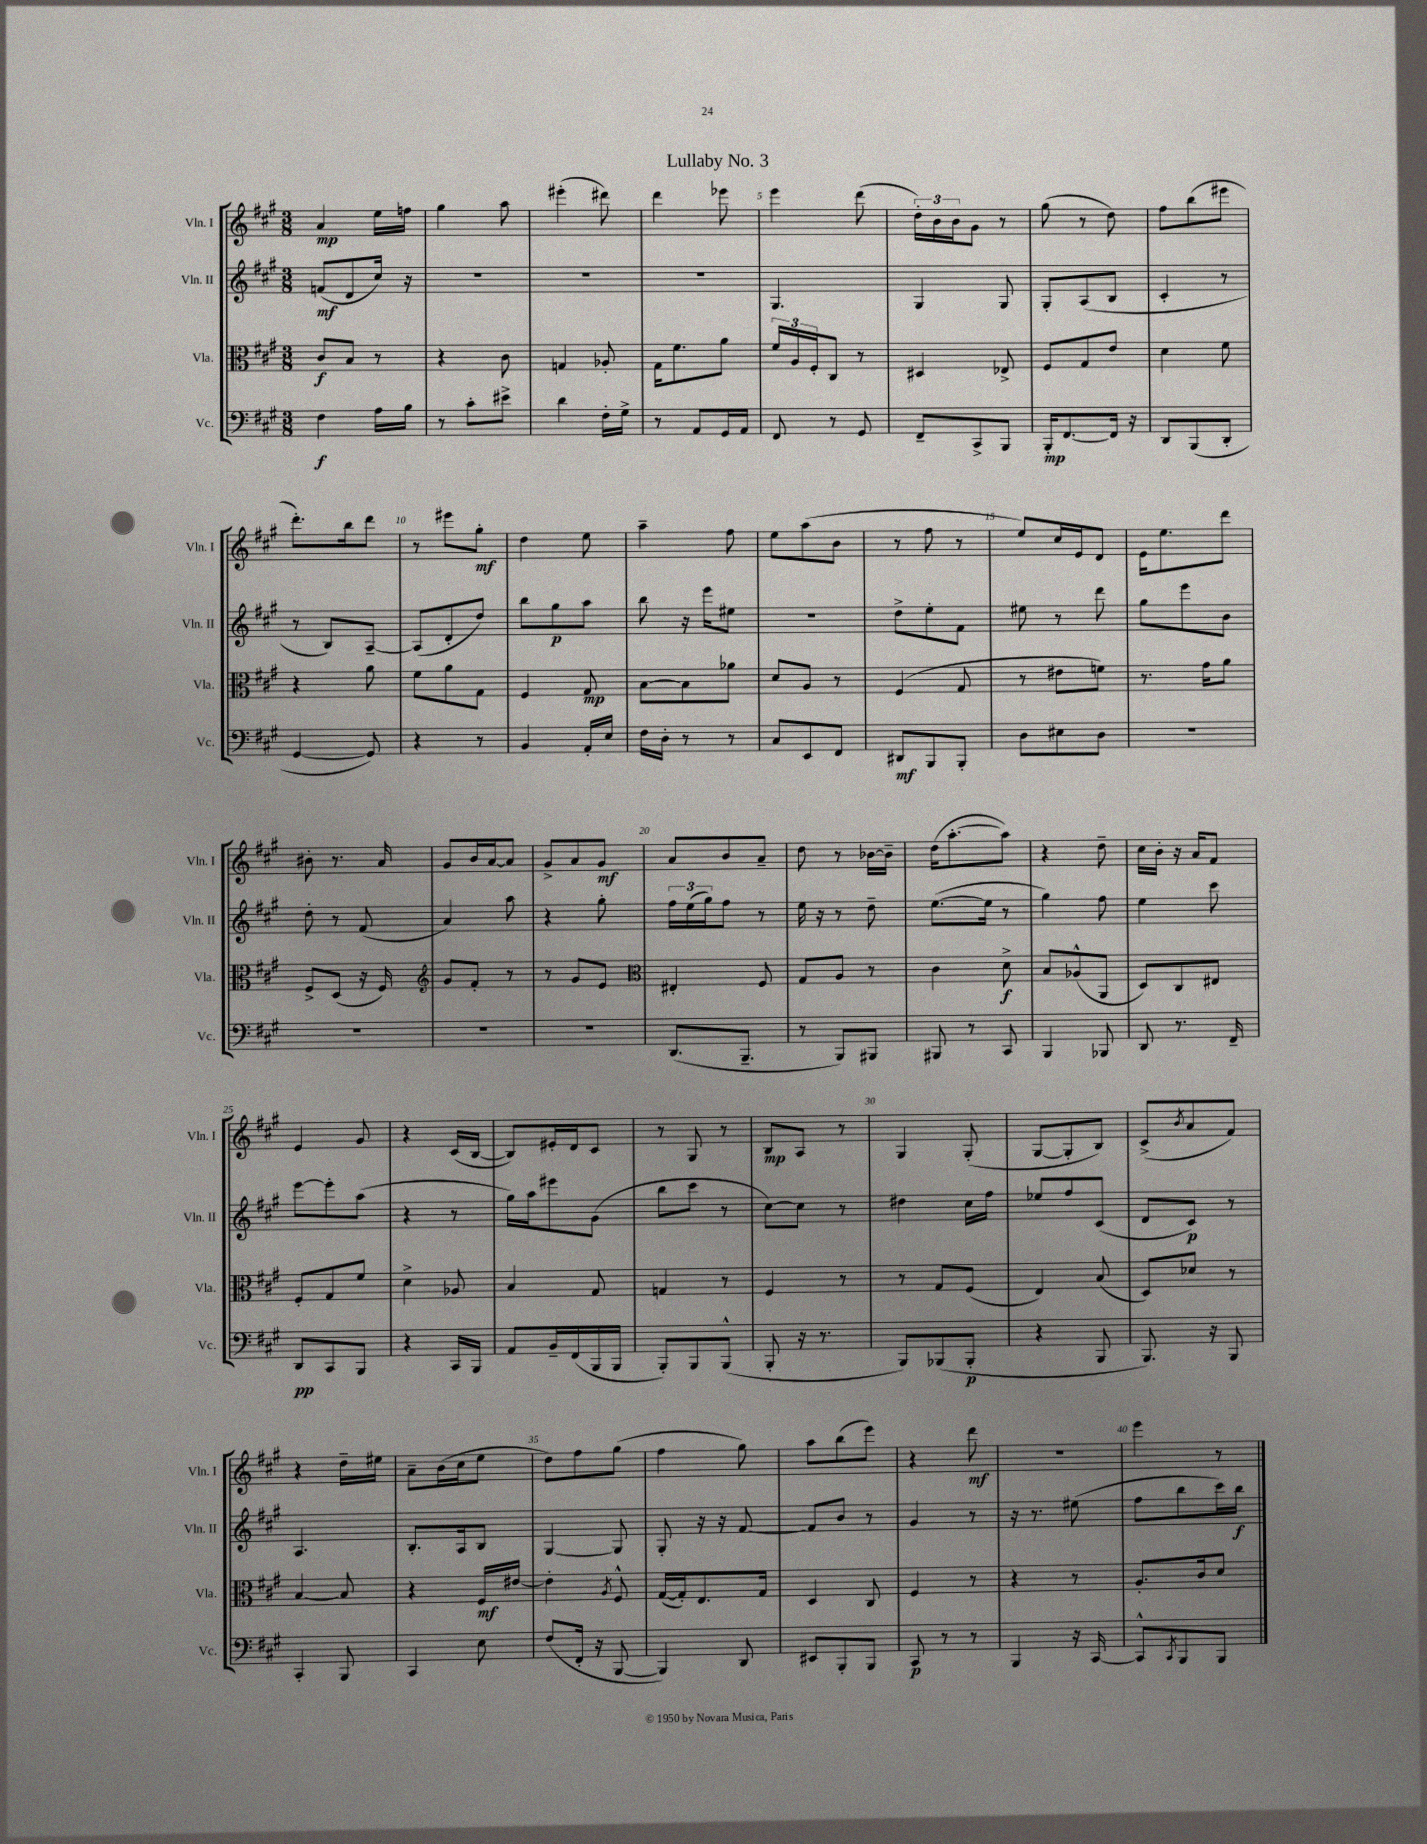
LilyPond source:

\header { title = "Lullaby No. 3" }
<<
\new StaffGroup <<
\new Staff = "s0" \with { instrumentName = "Vln. I" shortInstrumentName = "Vln. I" } {
    \clef treble \key a \major \numericTimeSignature \time 3/8
    a'4\mp e''16 f''16 |
    gis''4 a''8 |
    eis'''4-.( dis'''8) |
    d'''4 ees'''8 |
    e'''4 d'''8( |
    \tuplet 3/2 { d''16-.) b'16 b'16 } gis'8 r8 |
    gis''8( r8 d''8) |
    fis''8 b''8( eis'''8 |
    d'''8.-.) b''16 d'''8 |
    r8 eis'''8 gis''8-.\mf |
    d''4 e''8 |
    a''4-- fis''8 |
    e''8 a''8( b'8 |
    r8 fis''8 r8 |
    e''8) cis''16 e'16 d'8 |
    e'16 e''8. d'''8 |
    bis'8-. r8. a'16 |
    gis'8 b'16 a'16~ a'8 |
    gis'8-> a'8 gis'8\mf |
    a'8 b'8 a'8-- |
    d''8 r8 bes'16~ bes'16-- |
    d''16( a''8.~-. a''8) |
    r4 d''8-- |
    cis''16 b'16-. r16 a'16 fis'8 |
    e'4 gis'8 |
    r4 cis'16( b16~ |
    b8) eis'16-. d'16 cis'8 |
    r8 gis8 r8 |
    b8\mp a8 r8 |
    gis4 gis8-.( |
    gis8~ gis8-. b8) |
    cis'8->( \acciaccatura { b'8 } a'8 fis'8) |
    r4 d''16-- eis''16 |
    a'8-- b'16( cis''16 e''8 |
    d''8) fis''8 gis''8( |
    fis''4 gis''8) |
    a''8 b''8( e'''8) |
    r4 d'''8\mf |
    R4. |
    e'''4 r8 \bar "|." |
}
\new Staff = "s1" \with { instrumentName = "Vln. II" shortInstrumentName = "Vln. II" } {
    \clef treble \key a \major \numericTimeSignature \time 3/8
    f'8\mf( d'8 cis''16) r16 |
    R4. |
    R4. |
    R4. |
    gis4. |
    gis4 gis8 |
    gis8-. a8( b8 |
    cis'4-. r8 |
    r8 b8) a8~-- |
    a8( d'8-. d''8) |
    b''8 gis''8\p a''8 |
    b''8 r16 e'''16 eis''8 |
    R4. |
    d''8-> e''8-. fis'8 |
    eis''8 r8 d'''8 |
    gis''8 e'''8 b'8 |
    d''8-. r8 fis'8( |
    a'4) a''8 |
    r4 gis''8-. |
    \tuplet 3/2 { fis''16 e''16( gis''16) } fis''8 r8 |
    e''16 r16 r8 d''8-- |
    e''8.~( e''16 r8 |
    gis''4) fis''8 |
    e''4 cis'''8 |
    e'''8~ e'''8-. a''8( |
    r4 r8 |
    gis''16) a''16 eis'''8 gis'8( |
    b''8 cis'''8 r8 |
    cis''8~) cis''8 r8 |
    dis''4 cis''16 fis''16 |
    ees''8 fis''8 cis'8( |
    d'8 cis'8\p) r8 |
    a4. |
    b8.-. a16 b8 |
    gis4~ gis8 |
    gis8-. r16 r16 fis'8~ |
    fis'8 b'8 r8 |
    gis'4 r8 |
    r16 r8. eis''8( |
    fis''8 b''8 cis'''16) b''16\f \bar "|." |
}
\new Staff = "s2" \with { instrumentName = "Vla." shortInstrumentName = "Vla." } {
    \clef alto \key a \major \numericTimeSignature \time 3/8
    cis'8\f b8 r8 |
    r4 cis'8 |
    g4 aes8-. |
    gis16 fis'8. a'8 |
    \tuplet 3/2 { fis'16 a16 fis16-. } cis8 r8 |
    dis4 ees8-> |
    fis8 gis8 e'8 |
    d'4 fis'8 |
    r4 a'8 |
    fis'8 a'8 gis8 |
    fis4 gis8\mp |
    b8~ b8 aes'8 |
    d'8 a8 r8 |
    fis4( gis8 |
    r8 eis'8 f'8) |
    r8. gis'16 a'8 |
    fis8-> d8( r16 fis16) |
    \clef treble gis'8 fis'8-. r8 |
    r8 gis'8 e'8 |
    \clef alto eis4-. fis8 |
    gis8 a8 r8 |
    cis'4 d'8->\f |
    b8 aes8-^( a,8 |
    d8) cis8 eis8 |
    fis8-. gis8 fis'8 |
    d'4-> aes8 |
    b4 gis8 |
    g4 r8 |
    fis4 r8 |
    r8 gis8 fis8( |
    e4) b8( |
    d8) des'8 r8 |
    b4~ b8 |
    r4 fis16\mf eis'16~ |
    eis'4-. \acciaccatura { a8 } fis8-^ |
    gis16~( gis16-.) e8. gis16 |
    d4 cis8 |
    fis4 r8 |
    r4 r8 |
    a8.-. cis'16 d'8 \bar "|." |
}
\new Staff = "s3" \with { instrumentName = "Vc." shortInstrumentName = "Vc." } {
    \clef bass \key a \major \numericTimeSignature \time 3/8
    fis4\f a16 b16 |
    r8 cis'8-. eis'8-> |
    d'4 fis16-. gis16-> |
    r8 a,8 gis,16 a,16 |
    fis,8 r8 gis,8 |
    fis,8-- cis,8-> b,,8 |
    b,,16-.\mp fis,8.~ fis,16 r16 |
    d,8 b,,8( d,8-. |
    gis,4~ gis,8) |
    r4 r8 |
    b,4 a,16-. e16 |
    fis16 d16-. r8 r8 |
    cis8 e,8 fis,8 |
    dis,8\mf b,,8 b,,8-. |
    d8 eis8 d8 |
    R4. |
    R4. |
    R4. |
    R4. |
    d,8.( b,,8.-- |
    r8 b,,8) bis,,8 |
    bis,,8 r8 cis,8 |
    b,,4 bes,,8 |
    d,8 r8. fis,16-- |
    d,8\pp cis,8 b,,8 |
    r4 cis,16 b,,16 |
    a,8 b,16-- fis,16( b,,16 b,,16 |
    b,,8-.) b,,8 b,,8-^( |
    b,,8-. r16 r8. |
    b,,8) bes,,8( bes,,8-.\p |
    r4 b,,8 |
    b,,8.) r16 b,,8 |
    cis,4-. b,,8 |
    cis,4 e8 |
    fis8( fis,16-. r16 b,,8~ |
    b,,4) d,8 |
    eis,8 b,,8-. b,,8 |
    cis,8\p r8 r8 |
    b,,4 r16 cis,16~ |
    cis,8-^ \acciaccatura { cis,8 } b,,8 b,,8 \bar "|." |
}
>>
>>
\layout { \context { \Score \override BarNumber.break-visibility = ##(#f #t #t) barNumberVisibility = #(every-nth-bar-number-visible 5) } }
